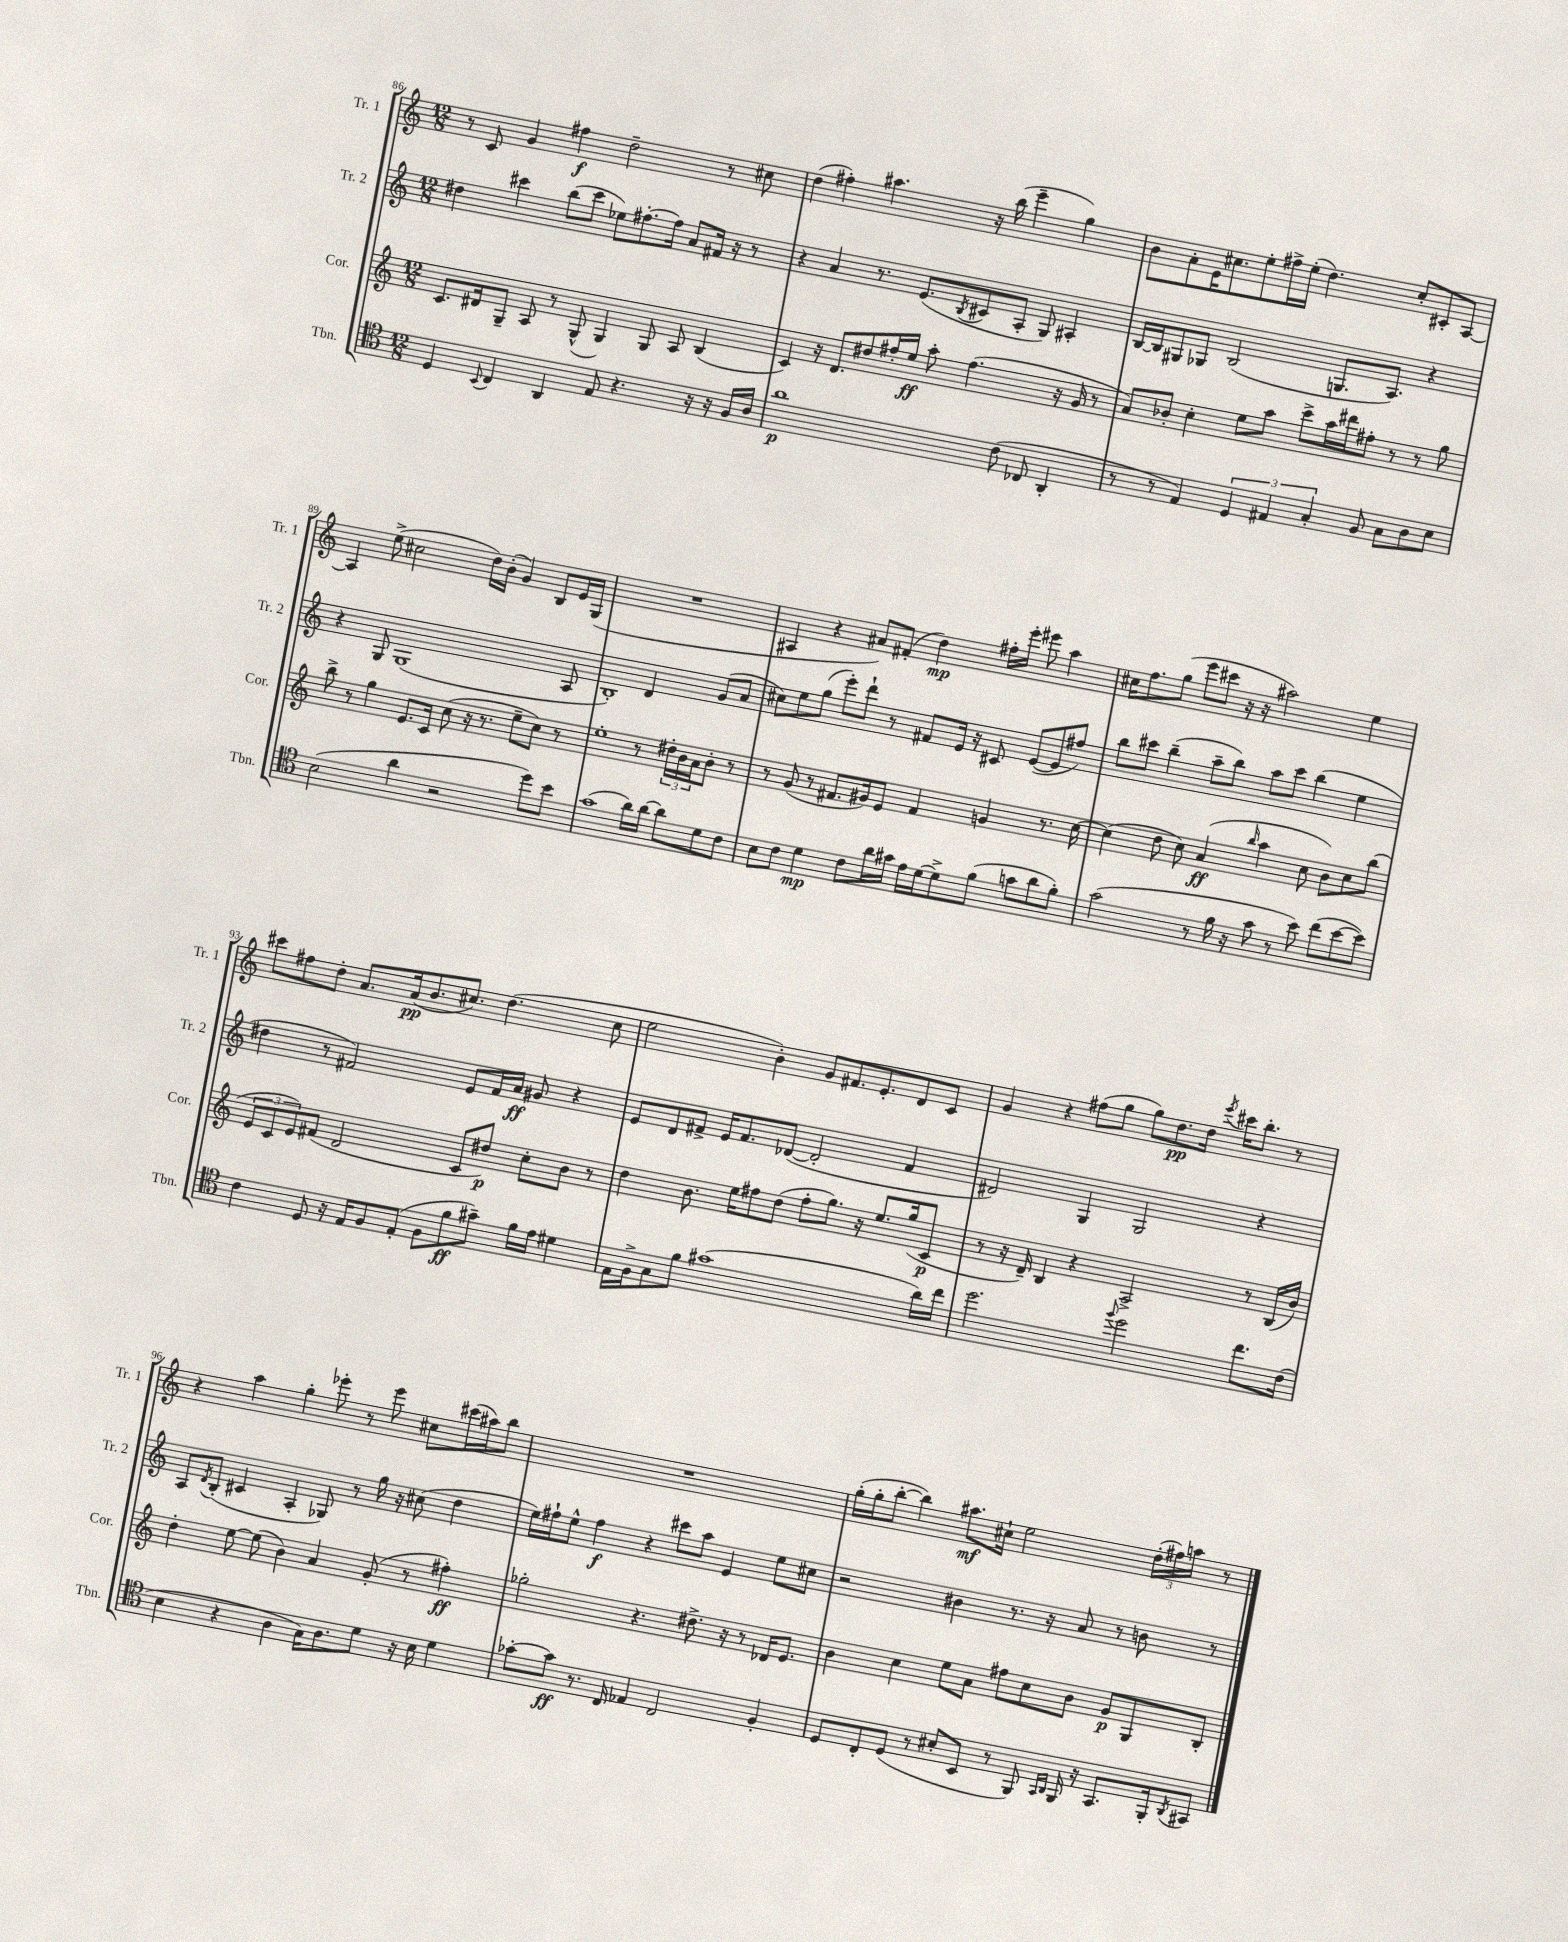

**kern	**dynam	**kern	**dynam	**kern	**dynam	**kern	**dynam
*part4	*part4	*part3	*part3	*part2	*part2	*part1	*part1
*staff4	*staff4	*staff3	*staff3	*staff2	*staff2	*staff1	*staff1
*I"Tbn.	*	*I"Cor.	*	*I"Tr. 2	*	*I"Tr. 1	*
*I'Tbn.	*	*I'Cor.	*	*I'Tr. 2	*	*I'Tr. 1	*
*clefC4	*	*clefG2	*	*clefG2	*	*clefG2	*
*k[]	*	*k[]	*	*k[]	*	*k[]	*
*M12/8	*	*M12/8	*	*M12/8	*	*M12/8	*
=86	=86	=86	=86	=86	=86	=86	=86
4D/	.	8.c/L	.	4dd#X\	.	8r	.
.	.	.	.	.	.	8c/	.
.	.	16d#X/k	.	.	.	.	.
8qqBB/	.	.	.	.	.	.	.
4C/	.	8G~/J	.	4ccc#X\	.	4g/	.
.	.	8A/	.	.	.	.	.
4AA/	.	8r	.	(8bb\L	.	4ff#X\	f
.	.	(8G^^/	.	8ccc#\J	.	.	.
8E/	.	4G/)	.	8ee-X\L)	.	2dd~\	.
4.r	.	.	.	[8.ff#X'\	.	.	.
.	.	8G/	.	.	.	.	.
.	.	.	.	16ff#\Jk]	.	.	.
.	.	8A/	.	8a/L	.	.	.
16r	.	(4B/	.	16f#X/Jk	.	8r	.
16r	.	.	.	16r	.	.	.
16F/LL	.	.	.	8r	.	8cc#X\	.
16A/JJ	.	.	.	.	.	.	.
=87	=87	=87	=87	=87	=87	=87	=87
1a	p	4c/)	.	4r	.	(4dd\	.
.	.	16r	.	4a/	.	4ff#X'\)	.
.	.	8.d/L	.	.	.	.	.
.	.	8dd#X/	.	8.r	.	4.aa#X\	.
.	.	16ff#X'/L	.	.	.	.	.
.	.	16ee/JJ	ff	(8.e/L	.	.	.
.	.	8aa'\	.	.	.	.	.
.	.	.	.	8qB/	.	.	.
.	.	(4.ff#\	.	8c#X/	.	16r	.
.	.	.	.	.	.	(16bb\	.
(8c\	.	.	.	8A'/J	.	4eee~\	.
8C-X/	.	.	.	8G/)	.	.	.
4AA'/	.	16r	.	4A#X'/	.	4gg\)	.
.	.	16g/	.	.	.	.	.
.	.	8r	.	.	.	.	.
=88	=88	=88	=88	=88	=88	=88	=88
8r	.	8a/L)	.	[16B/LL	.	8b\L	.
.	.	.	.	16B/J]	.	.	.
8r	.	8b-X'/J	.	8G#X/	.	8a'\	.
4E/)	.	4cc'\	.	8G-X/J	.	16e\K	.
.	.	.	.	.	.	8.cc#X\	.
.	.	.	.	(2B/	.	.	.
6D/	.	8ee\L	.	.	.	8ee'\	.
.	.	8aa\J	.	.	.	16ff#X^\L	.
6E#X/	.	.	.	.	.	.	.
.	.	.	.	.	.	(16ee'\JJ	.
.	.	8ccc^\L	.	.	.	4.dd\)	.
6G'/	.	.	.	.	.	.	.
.	.	16aa\L	.	8.Gn/L	.	.	.
.	.	16ddd#X\J	.	.	.	.	.
8F/	.	8ff#X'\J	.	.	.	.	.
.	.	.	.	8.A/J)	.	.	.
8G\L	.	8r	.	.	.	8cc#'/L	.
8A\	.	8r	.	4r	.	8c#X'/	.
8B\J	.	8gg\	.	.	.	[8A/J	.
!!LO:LB:g=z
=89	=89	=89	=89	=89	=89	=89	=89
(2B\	.	8bb^\	.	4r	.	4A/]	.
.	.	8r	.	.	.	.	.
.	.	4gg\	.	8G/	.	(8ee^\	.
.	.	.	.	(1G	.	2cc#X\	.
4a\	.	8.e/L	.	.	.	.	.
.	.	16c/Jk	.	.	.	.	.
2r	.	(8cc\	.	.	.	.	.
.	.	16r	.	.	.	16dd\LL)	.
.	.	8.r	.	.	.	(16b'\JJ	.
.	.	.	.	.	.	4g/)	.
.	.	8ee~\L	.	.	.	.	.
8dd\L)	.	8cc\J)	.	.	.	8B/L	.
8b\J	.	8r	.	8A/	.	16e/L	.
.	.	.	.	.	.	(16G/JJ	.
=90	=90	=90	=90	=90	=90	=90	=90
(1g	.	1ee'	.	1B')	.	1.r	.
16a\LL)	.	8r	.	4d/	.	.	.
[16a\JJ	.	.	.	.	.	.	.
8a\L]	.	24dd#X'\LL	.	.	.	.	.
.	.	24b\	.	.	.	.	.
.	.	24a\J	.	.	.	.	.
8d\	.	8b'\J	.	(8g/L	.	.	.
8c\J	.	8r	.	8a/J	.	.	.
=91	=91	=91	=91	=91	=91	=91	=91
8B\L	.	8r	.	8cc#X\L)	.	4A#X/	.
8c\J	.	(8g/	.	8ee\	.	.	.
4d\	mp	8r	.	(8gg\J	.	4r	.
.	.	8.f#X/L	.	8eee'\L)	.	.	.
8c\L	.	.	.	8ddd`\J	.	8a#X/L)	.
.	.	16g#X/k)	.	.	.	.	.
16a\L	.	8e/J	.	8r	.	(8f#X'/J	.
16g#X\JJ	.	.	.	.	.	.	.
16e\LL	.	4f#/	.	8f#X/L	.	4dd\)	mp
[16d\J	.	.	.	.	.	.	.
8d^\]	.	.	.	16e/Jk	.	.	.
.	.	.	.	16r	.	.	.
(8f\J	.	4gn/	.	8c#X/	.	16ff#X'\LL	.
.	.	.	.	.	.	16eee'\JJ	.
8gn\L	.	.	.	([8e/L	.	8eee#X\	.
8a\	.	8.r	.	8e/]	.	4aa\	.
8f'\J)	.	.	.	8ff#X/J)	.	.	.
.	.	[16cc\	.	.	.	.	.
=92	=92	=92	=92	=92	=92	=92	=92
(2g\	.	(4cc\]	.	8bb\L	.	16cc#X\KL	.
.	.	.	.	.	.	8.ff\	.
.	.	.	.	8ccc#X\J	.	.	.
.	.	8dd\	.	(4bb~\	.	(8gg\J	.
.	.	8cc\)	.	.	.	8eee\L	.
8r	.	(4a/	ff	8aa~\L	.	8ccc#X\J	.
16f\	.	.	.	8bb\J)	.	16r	.
16r	.	.	.	.	.	16r	.
.	.	16qqbb/	.	.	.	.	.
8g\	.	4aa\	.	8aa\L	.	2aa#X\)	.
8r	.	.	.	8ccc#\J	.	.	.
8b\)	.	8cc\	.	(4bb\	.	.	.
(8cc\L	.	8b\L)	.	.	.	.	.
[8b\	.	8cc\	.	4ee\	.	4ee\	.
8b\J])	.	(8bb\J	.	.	.	.	.
!!LO:LB:g=z
=93	=93	=93	=93	=93	=93	=93	=93
4c\	.	12e/L	.	4dd#X\	.	8ccc#X\L	.
.	.	12c/	.	.	.	.	.
.	.	.	.	.	.	8ff#X\	.
.	.	12e/)	.	.	.	.	.
8D/	.	(8f#X/J	.	8r	.	8dd'\J	.
16r	.	2d/	.	2f#X/)	.	8.a/L	.
16E/KL	.	.	.	.	.	.	.
8F/	.	.	.	.	.	.	.
.	.	.	.	.	.	(16a/k	pp
(8E'/J	.	.	.	.	.	8.b/	.
8F\L	.	.	.	.	.	.	.
.	.	.	.	.	.	8.cc#X/J)	.
8f\	ff	8c/L	.	8e/L	.	.	.
8g#X~\J)	.	8dd#X/J)	p	16f#/L	.	(4.dd\	.
.	.	.	.	16a/JJ	ff	.	.
16f\LL	.	8cc'\L	.	8g#X/	.	.	.
16e\JJ	.	.	.	.	.	.	.
4d#X\	.	8b\J	.	4r	.	.	.
.	.	8r	.	.	.	8cc#\	.
=94	=94	=94	=94	=94	=94	=94	=94
16E\LL	.	4dd\	.	8e/L	.	2ee\	.
16F^\J	.	.	.	.	.	.	.
8G\	.	.	.	8d/	.	.	.
8f\J	.	8.b\	.	8f#X^/J	.	.	.
(1g#X	.	.	.	16e/KL	.	.	.
.	.	16ee\KL	.	8.f#/	.	.	.
.	.	8ff#X\	.	.	.	4b'\)	.
.	.	(8dd\J	.	([8d-X/J	.	.	.
.	.	8ff#'\L	.	2d-'/]	.	8g/L	.
.	.	8.gg\J)	.	.	.	8.f#X/	.
.	.	16r	.	.	.	8.e'/	.
.	.	8.ee/L	.	.	.	.	.
.	.	.	.	4f#/	.	8d/	.
.	.	(16gg/k	.	.	.	.	.
16a\LL)	.	8c/J	p	.	.	8c/J	.
16cc\JJ	.	.	.	.	.	.	.
=95	=95	=95	=95	=95	=95	=95	=95
2.dd\	.	8r	.	2d#X/)	.	4g/	.
.	.	16r	.	.	.	.	.
.	.	16d~/)	.	.	.	.	.
.	.	4B/	.	.	.	4r	.
.	.	4r	.	4G/	.	(8ff#X\L	.
.	.	.	.	.	.	8gg\J	.
8qqff/	.	.	.	.	.	.	.
2dd\	.	2A^/	.	2G/	.	8gg\L)	.
.	.	.	.	.	.	8.dd\	pp
.	.	.	.	.	.	16dd\Jk	.
.	.	.	.	.	.	8qeee/	.
.	.	.	.	.	.	16ccc#X\KL	.
.	.	.	.	.	.	8.bb'\J	.
8.cc\L	.	8r	.	4r	.	.	.
.	.	(16B/LL	.	.	.	8r	.
(16c\Jk	.	16b/JJ)	.	.	.	.	.
!!LO:LB:g=z
=96	=96	=96	=96	=96	=96	=96	=96
4B\	.	4dd'\	.	8A/L	.	4r	.
.	.	.	.	8qd/	.	.	.
.	.	.	.	(8B'/J	.	.	.
4r	.	[8ee\	.	4c#X/	.	4aa\	.
.	.	(8ee\]	.	.	.	.	.
4A\	.	4b\)	.	4A'/	.	4gg'\	.
16G\KL)	.	4a/	.	8G-X/)	.	8eee-X'\	.
8.A\	.	.	.	.	.	.	.
.	.	.	.	8r	.	8r	.
8d\J	.	(8g'/	.	16gg\	.	8eee-\	.
.	.	.	.	16r	.	.	.
16r	.	8r	.	(8cc#X\	.	8cc#X\L	.
16B\	.	.	.	.	.	.	.
4d\	.	4ff#X'\)	ff	4dd\	.	(16ccc#X\L	.
.	.	.	.	.	.	16aa#X\J)	.
.	.	.	.	.	.	8bb\J	.
=97	=97	=97	=97	=97	=97	=97	=97
[8g-X'\L	.	2gg-X'\	.	16ee\LL)	.	1.r	.
.	.	.	.	16ff#X`\J	.	.	.
8g-\J]	ff	.	.	8ee^^\J	.	.	.
8.r	.	.	.	4ff#\	f	.	.
16C/	.	.	.	.	.	.	.
4E-X/	.	4.r	.	4r	.	.	.
2C/	.	.	.	8ccc#X\L	.	.	.
.	.	8.dd#X^\	.	8aa\J	.	.	.
.	.	.	.	4e/	.	.	.
.	.	16r	.	.	.	.	.
.	.	8r	.	.	.	.	.
4F'/	.	16d-X/KL	.	8ee\L	.	.	.
.	.	8.e/J	.	.	.	.	.
.	.	.	.	8cc#X\J	.	.	.
=98	=98	=98	=98	=98	=98	=98	=98
8D/L	.	4b\	.	2r	.	(16gg'\LL	.
.	.	.	.	.	.	16gg'\J	.
8C'/	.	.	.	.	.	[8bb'\J	.
(8D/J	.	4cc\	.	.	.	4bb\])	.
8r	.	.	.	.	.	.	.
8B#X'/L	.	8ee\L	.	4b#X\	.	8.aa#X\L	mf
8BB/J	.	8a\J	.	.	.	.	.
.	.	.	.	.	.	16cc#X`\Jk	.
8r	.	8ff#X\L	.	8.r	.	2ee\	.
8FF/)	.	8cc\	.	.	.	.	.
.	.	.	.	16r	.	.	.
16qqGG/LL	.	.	.	.	.	.	.
16qqAA/JJ	.	.	.	.	.	.	.
16FF/	.	8b\J	.	8a/	.	.	.
16r	.	.	.	.	.	.	.
8.GG/L	.	8g/L	p	8r	.	.	.
.	.	8G/	.	8bn\	.	(24dd'\LL	.
.	.	.	.	.	.	24ff#X\)	.
16FF'/k	.	.	.	.	.	.	.
.	.	.	.	.	.	24aan\JJ	.
8qAA/	.	.	.	.	.	.	.
8GG#X/J	.	8B'/J	.	8r	.	8r	.
==	==	==	==	==	==	==	==
*-	*-	*-	*-	*-	*-	*-	*-
